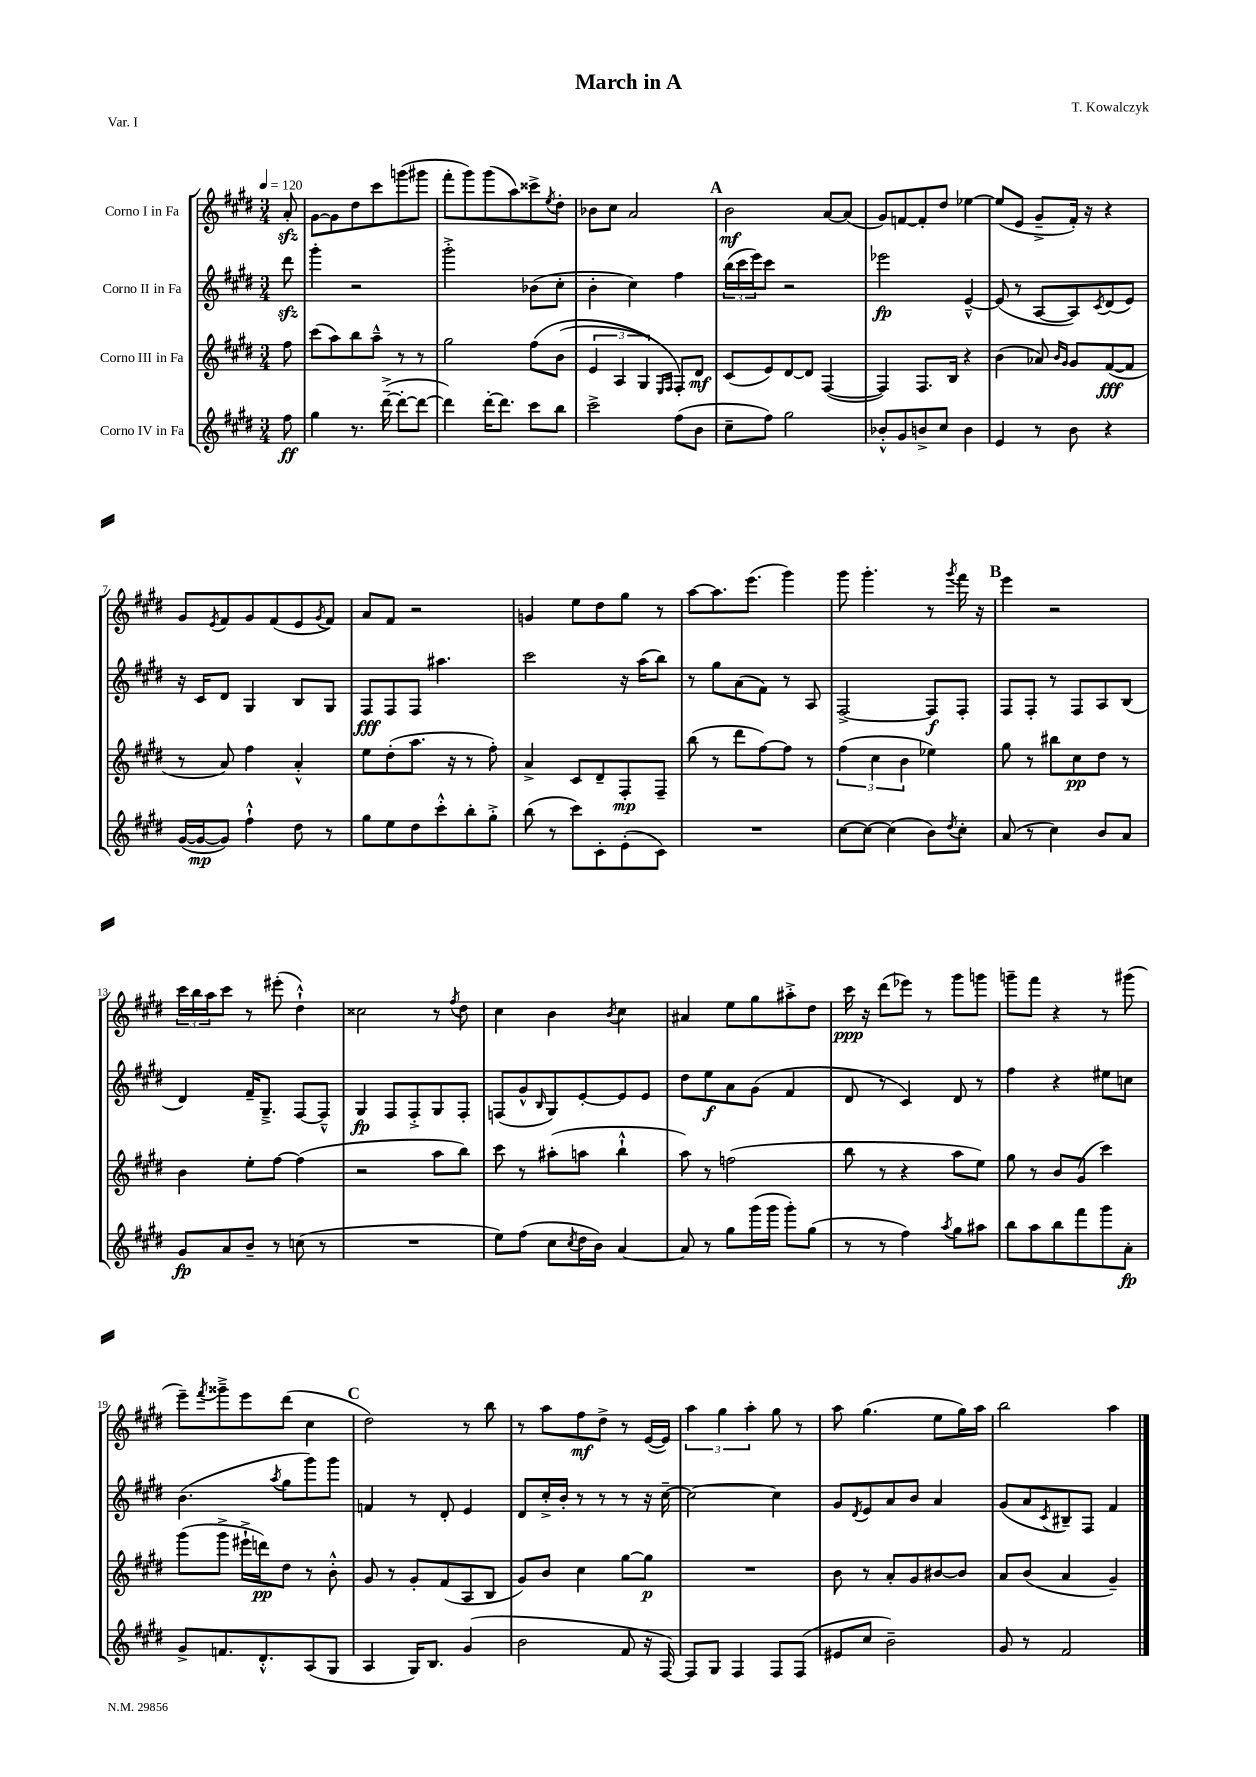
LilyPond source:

\header { title = "March in A" composer = "T. Kowalczyk" piece = "Var. I" }
<<
\new StaffGroup <<
\new Staff = "s0" \with { instrumentName = "Corno I in Fa" } {
    \clef treble \key e \major \numericTimeSignature \time 3/4 \partial 8 \tempo 4 = 120
    a'8-.\sfz |
    gis'8~ gis'8 dis''8 cis'''8 g'''8( gis'''8 |
    fis'''8-. gis'''8) gis'''8( a''8) cisis'''8-> \acciaccatura { e''8 } dis''8-. |
    bes'8 cis''8 a'2 |
    \mark \markup { \bold "A" } b'2\mf a'8~ a'8( |
    gis'8) f'8~ f'8-. dis''8 ees''4~ |
    ees''8( e'8 gis'8---> fis'16-.) r16 r4 |
    gis'8 \acciaccatura { e'8 } fis'8 gis'8 fis'8( e'8 \acciaccatura { gis'8 } fis'8) |
    a'8 fis'8 r2 |
    g'4 e''8 dis''8 gis''8 r8 |
    a''8~ a''8. e'''8.( gis'''4) |
    gis'''8 gis'''4.-. r8 \acciaccatura { gis'''8 } fis'''16 r16 |
    \mark \markup { \bold "B" } e'''4 r2 |
    \tuplet 3/2 { cis'''16 b''16 a''16 } cis'''8 r8 eis'''8-.( dis''4-!-^) |
    cisis''2 r8 \acciaccatura { fis''8 } dis''8 |
    cis''4 b'4 \acciaccatura { b'8 } cis''4 |
    ais'4 e''8 gis''8 ais''8-.-> dis''8 |
    cis'''16\ppp r16 dis'''8( ees'''8) r8 gis'''8 g'''8 |
    g'''8-- fis'''8 r4 r8 gis'''8( |
    e'''8--) \acciaccatura { fis'''8 } gisis'''8---> e'''8 dis'''8( cis''4 |
    \mark \markup { \bold "C" } dis''2) r8 b''8 |
    r8 a''8 fis''8\mf dis''8-> r8 e'16~( e'16) |
    \tuplet 3/2 { a''4 gis''4 a''4-. } gis''8 r8 |
    a''8 gis''4.( e''8 gis''16) a''16 |
    b''2 a''4 \bar "|." |
}
\new Staff = "s1" \with { instrumentName = "Corno II in Fa" } {
    \clef treble \key e \major \numericTimeSignature \time 3/4 \partial 8
    dis'''8\sfz |
    gis'''4-. r2 |
    gis'''2-.-> bes'8( cis''8-. |
    b'4-. cis''4) fis''4 |
    \mark \markup { \bold "A" } \tuplet 3/2 { b''16( cis'''16 e'''16) } cis'''8 r2 |
    ees'''2\fp e'4~---^ |
    e'8( r8 a8~ a8) \acciaccatura { cis'8 } dis'8( e'8) |
    r16 cis'16 dis'8 gis4 b8 gis8 |
    fis8\fff fis8 fis8 ais''4. |
    cis'''2 r16 a''16( b''8) |
    r8 gis''8 a'8( fis'8) r8 a8 |
    fis2~-> fis8\f fis8-. |
    \mark \markup { \bold "B" } fis8 fis8-. r8 fis8 a8 b8( |
    dis'4) fis'16-- gis8.---> fis8~ fis8---^ |
    gis4\fp fis8 fis8-.-> gis8 fis8-. |
    f8( gis'8-^ \grace { b16 } gis8) e'8~-. e'8 e'8 |
    dis''8 e''8\f a'8 gis'8( fis'4 |
    dis'8 r8 cis'4) dis'8 r8 |
    fis''4 r4 eis''8 c''8 |
    b'4.( \acciaccatura { a''8 } gis''8 gis'''8) gis'''8 |
    \mark \markup { \bold "C" } f'4 r8 dis'8-. e'4 |
    dis'8 cis''16-.-> b'16-. r8 r8 r8 r16 cis''16~-- |
    cis''2~ cis''4 |
    gis'8 \acciaccatura { dis'8 } e'8 a'8 b'8 a'4 |
    gis'8( a'8 \acciaccatura { cis'8 } bis8--) fis8 fis'4 \bar "|." |
}
\new Staff = "s2" \with { instrumentName = "Corno III in Fa" } {
    \clef treble \key e \major \numericTimeSignature \time 3/4 \partial 8
    fis''8 |
    cis'''8( a''8) b''8 a''8---^ r8 r8 |
    gis''2 fis''8\( b'8( |
    \tuplet 3/2 { e'4 a4 gis4) } \grace { e16 fis16 } fis8-.\) dis'8\mf |
    \mark \markup { \bold "A" } cis'8( e'8) dis'8~ dis'8 fis4~( |
    fis4) fis8. b16 r4 |
    b'4( aes'8) \grace { b'16 gis'16 } gis'8 fis'8~\fff( fis'8 |
    r8 a'8) fis''4 a'4-.-^ |
    e''8 dis''8-.( a''8. r16 r8 fis''8-.) |
    a'4-> cis'8 dis'8-- fis8-.\mp fis8-- |
    b''8( r8 dis'''8 fis''8~) fis''8 r8 |
    \tuplet 3/2 { fis''4( cis''4 b'4 } ees''4) |
    \mark \markup { \bold "B" } gis''8 r8 bis''8 cis''8\pp dis''8 r8 |
    b'4 e''8-. fis''8~ fis''4( |
    r2 a''8 b''8) |
    cis'''8 r8 ais''8-.( a''8 b''4-!-^ |
    a''8) r8 f''2( |
    b''8 r8 r4 a''8 e''8) |
    gis''8 r8 b'8 gis'8( cis'''4) |
    gis'''8( gis'''8-> eis'''16-!-> d'''16\pp) dis''8 r8 b'8-.-^ |
    \mark \markup { \bold "C" } gis'8 r8 gis'8-. fis'8( a8 b8 |
    gis'8) b'8 cis''4 gis''8~ gis''8\p |
    R2. |
    b'8 r8 a'8-. gis'8 bis'8~ bis'8 |
    a'8 b'8( a'4 gis'4--) \bar "|." |
}
\new Staff = "s3" \with { instrumentName = "Corno IV in Fa" } {
    \clef treble \key e \major \numericTimeSignature \time 3/4 \partial 8
    fis''8\ff |
    gis''4 r8. dis'''16~--->( dis'''8~-. dis'''8~ |
    dis'''4) dis'''16~-. dis'''8. cis'''8 b''8 |
    cis'''2-> fis''8( b'8 |
    \mark \markup { \bold "A" } cis''8-- fis''8) gis''2 |
    bes'8-.-^ gis'8 b'8-> cis''8 b'4 |
    e'4 r8 b'8 r4 |
    gis'16~( gis'16~\mp gis'8) fis''4-!-^ dis''8 r8 |
    gis''8 e''8 dis''8 cis'''8-.-^ b''8-. gis''8-.-> |
    b''8( r8 cis'''8) cis'8-. e'8-.( cis'8) |
    R2. |
    cis''8~ cis''8~ cis''4( b'8) \acciaccatura { dis''8 } cis''8-. |
    \mark \markup { \bold "B" } a'8( r8 cis''4) b'8 a'8 |
    gis'8\fp a'8 b'8-- r8 c''8( r8 |
    R2. |
    e''8) fis''8( cis''8 \acciaccatura { cis''8 } dis''16 b'16) a'4~ |
    a'8 r8 gis''8 gis'''16( gis'''16 gis'''8-.) gis''8( |
    r8 r8 fis''4) \acciaccatura { a''8 } gis''8 ais''8 |
    b''8 a''8 b''8 fis'''8 gis'''8 a'8-.\fp |
    gis'8-> f'8. dis'8.-.-^ a8( gis8 |
    \mark \markup { \bold "C" } a4 gis16) b8. gis'4( |
    b'2 fis'8 r16 fis16~) |
    fis8 gis8 fis4 fis8 fis8( |
    eis'8 cis''8 b'2--) |
    gis'8 r8 fis'2 \bar "|." |
}
>>
>>
